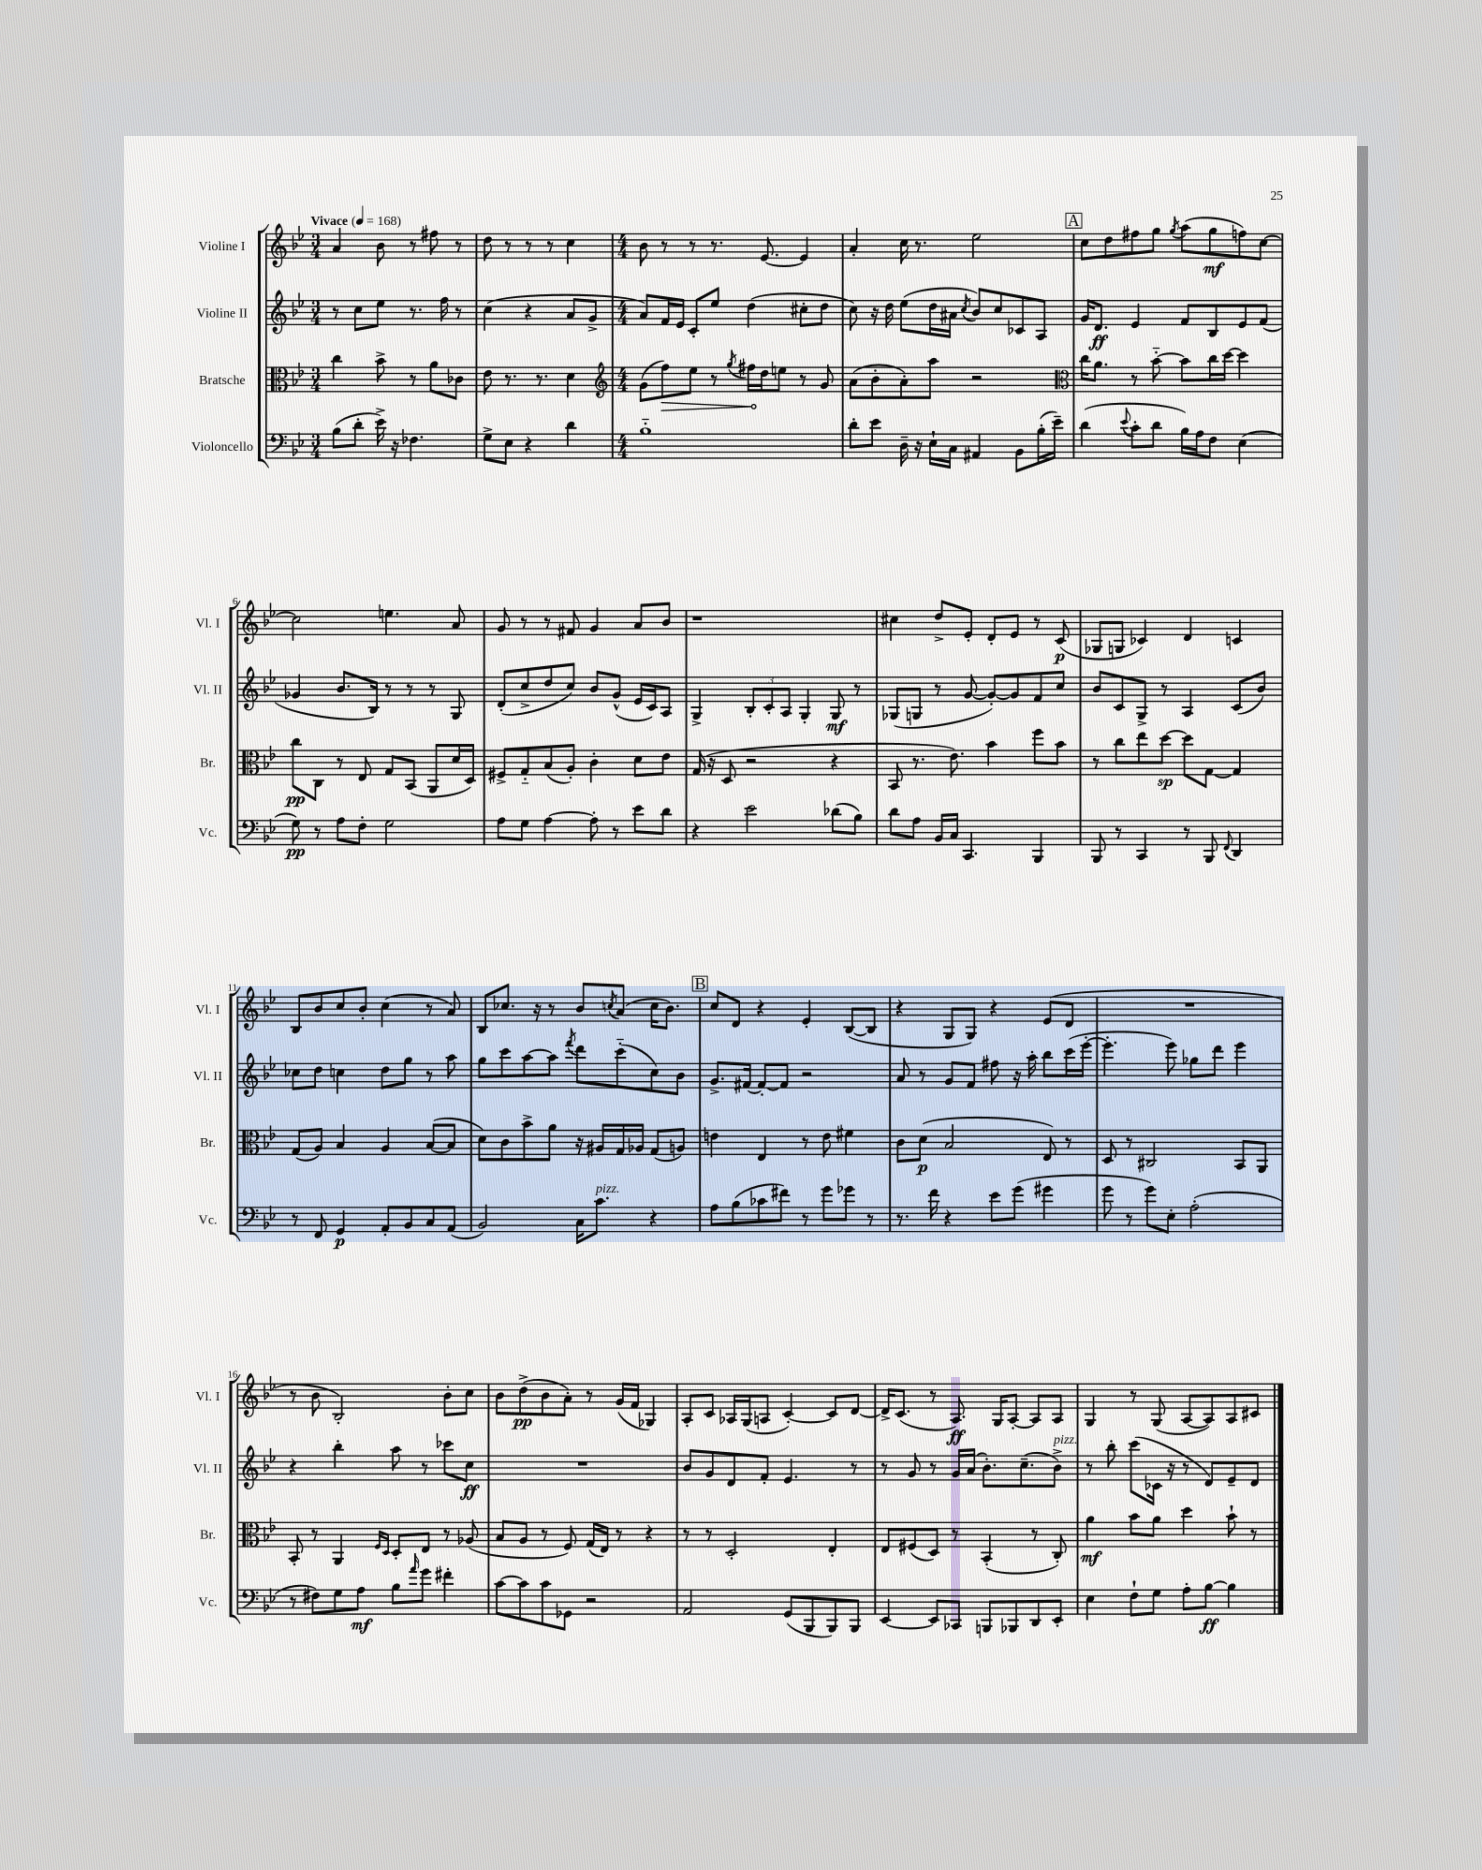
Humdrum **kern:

**kern	**kern	**kern	**kern
*staff4	*staff3	*staff2	*staff1
*clefF4	*clefC3	*clefG2	*clefG2
*k[b-e-]	*k[b-e-]	*k[b-e-]	*k[b-e-]
*M3/4	*M3/4	*M3/4	*M3/4
*MM168	*MM168	*MM168	*MM168
(8B-	4cc	8r	4a
8d'	.	8cc	.
16e-^)	8b-^	8ee-	8b-
16r	.	.	.
4.F-	8r	8.r	8r
.	8a	.	8ff#
.	.	16ff	.
.	8c-	8r	8r
=	=	=	=
8G^	8e-	(4cc	8dd
8E-	8.r	.	8r
4r	.	4r	8r
.	8.r	.	.
.	.	.	8r
4d	4d	8a	4cc
.	.	8g^	.
=	=	=	=
*	*clefG2	*	*
*M4/4	*M4/4	*M4/4	*M4/4
1B-'~	(8g	8a)	8b-
.	8ff)	16f	8r
.	.	16e-	.
.	8ee-	8c'	8r
.	8r	8ee-	8.r
.	8qgg	.	.
.	16ff#	(4dd	.
.	16dd	.	[8.e-
.	8ee	.	.
.	8r	8cc#'	4e-]
.	8g	8dd	.
=	=	=	=
8d'	(8a	8cc)	4a'
8e-	8b-'	16r	.
.	.	16dd	.
16D~	8a')	(8ee-	16cc
16r	.	.	8.r
16E-`	8aa	16dd	.
16C	.	16a#	.
.	.	8qcc	.
4AA#	2r	8b-)	2ee-
.	.	8cc	.
8BB-	.	8c-	.
(16B-'	.	8A	.
16e-~)	.	.	.
=	=	=	=
*	*clefC3	*	*
(4d	16cc	16g	8cc
.	8.a	8.d	.
.	.	.	8dd
8qqe-	.	.	.
8c'	8r	4e-	8ff#
8d	[8b-'~	.	8gg
.	.	.	8qgg
16B-)	8b-]	8f	(8aa
16A	.	.	.
8F	16cc	8B-	8gg
.	[16dd	.	.
(4E-	4dd]	8e-	8ff)
.	.	(8f	[8cc
=	=	=	=
8G)	8cc	4g-	2cc]
8r	8C	.	.
8A	8r	8.b-	.
8F'	8E-	.	.
.	.	16B-)	.
2G	8G	8r	4.ee
.	(8BB-	8r	.
.	8AA	8r	.
.	16d	8G	8a
.	16D)	.	.
=	=	=	=
8A	8F#^	(8d'	8g
8G	8G'~	8cc^	8r
[4A	(8B-	8dd	8r
.	8A')	8cc)	8f#
8A']	4c'	8b-	4g
8r	.	(8g^^	.
8e-	8d	16e-	8a
.	.	16c)	.
8d	8e-	8A	8b-
=	=	=	=
4r	(16G	4G^	1r
.	16r	.	.
.	8D	.	.
2e-	2r	12B-'	.
.	.	12c'	.
.	.	12A	.
.	.	4G'	.
(8d-	4r	8G	.
8B-)	.	8r	.
=	=	=	=
8d	8BB-	(8G-	4cc#
8A	8.r	8G	.
16BB-	.	8r	8dd^
16C	8.e-)	.	.
4.CC	.	[8g	8e-'
.	4b-	8g'_)	8d'
.	.	8g]	8e-
4BBB-	8ff	8f	8r
.	8b-	8cc	(8c
=	=	=	=
8BBB-	8r	8b-	8G-
8r	8cc	8c	8G
4CC	8ee-	8G^	4c-)
.	[8dd	8r	.
8r	8dd]	4A	4d
8BBB-	[8G	.	.
8qqFF	.	.	.
4DD	4G]	(8c	4c
.	.	8b-)	.
=	=	=	=
8r	(8G	8cc-	8B-
8FF	8A)	8dd	8b-
4GG	4B-	4cc	8cc
.	.	.	8b-'
8AA'	4A	8dd	(4cc
8BB-	.	8gg	.
8C	([8B-	8r	8r
(8AA	8B-]	8aa	8a)
=	=	=	=
2BB-)	8d)	8gg	8B-
.	8c	8ccc	8.cc-
.	8b-^	[8aa	.
.	.	.	16r
.	8a	8aa]	8r
.	.	8qfff	.
16C	16r	8ddd	8b-
8.c	16A#	.	.
.	.	.	8qcc
.	16G	(8ccc'~	(8a
.	16A-	.	.
4r	(8G	8cc)	16cc
.	.	.	8.b-)
.	8A)	8b-	.
=	=	=	=
8A	4e	8.g^	8cc
(8B-	.	.	8d
.	.	[16f#	.
8c-	4E-	8f#'_	4r
8f#)	.	8f#]	.
8r	8r	2r	4e-'
8g	8e	.	.
8g-	4f#	.	([8B-
8r	.	.	8B-]
=	=	=	=
8.r	8c	8a	4r
.	(8d	8r	.
16f	.	.	.
4r	2B-	8g	8G
.	.	8f	8G)
8e-	.	8ff#	4r
(8g	.	16r	.
.	.	16aa'	.
4g#	8E-)	8bb-	(8e-
.	8r	(16ccc	8d
.	.	[16eee-'	.
=	=	=	=
8g	8D	4.eee-']	1r
8r	8r	.	.
8g)	2C#	.	.
8E-'	.	8eee-)	.
(2A'	.	8gg-	.
.	.	8ddd	.
.	8BB-	4eee-	.
.	8AA	.	.
=	=	=	=
8r	8BB-'	4r	8r
8F#)	8r	.	8b-
8G	4AA	4bb-'	2B-')
8A	.	.	.
.	16qqF	.	.
.	16qqD	.	.
8B-	8D'	8aa	.
16qqa	.	.	.
8g	8E-	8r	.
4f#'	8r	8ccc-	8b-'
.	(8A-	8cc	8cc
=	=	=	=
[8c	8B-	1r	8b-
8c]	8A	.	(8dd^
8c	8r	.	8b-
8GG-	8F)	.	8a')
2r	(16G	.	8r
.	16E-)	.	.
.	8r	.	(16g
.	.	.	16f
.	4r	.	4G-)
=	=	=	=
2AA	8r	8b-	8A'
.	8r	8g	8c
.	2D'	8d	16A-
.	.	.	(16G
.	.	8f'	8A
(8GG	.	4.e-	[4c')
8BBB-	.	.	.
8BBB-)	4E-'	.	8c]
8BBB-	.	8r	[8d
=	=	=	=
[4EE-	8E-	8r	16d^]
.	.	.	(8.c
.	(8F#	8g	.
8EE-]	8D)	8r	8r
8CC-	8r	16g	8.A)
.	.	(16a	.
8BBB	(4BB-'	8.b-')	.
.	.	.	16G
8BBB-	.	.	[8A'
.	.	(8.cc~	.
8DD	8r	.	8A]
8EE-'	8C')	8b-^)	8A
=	=	=	=
4E-	4a	8r	4G
.	.	8bb-'	.
8F`	8b-	(8ccc	8r
8G	8a	16c-	(8G
.	.	16r	.
8A'	4dd	8r	[8A
[8B-	.	8d)	8A])
4B-]	8b-`	8e-~	8A
.	8r	8d	8c#
==	==	==	==
*-	*-	*-	*-
